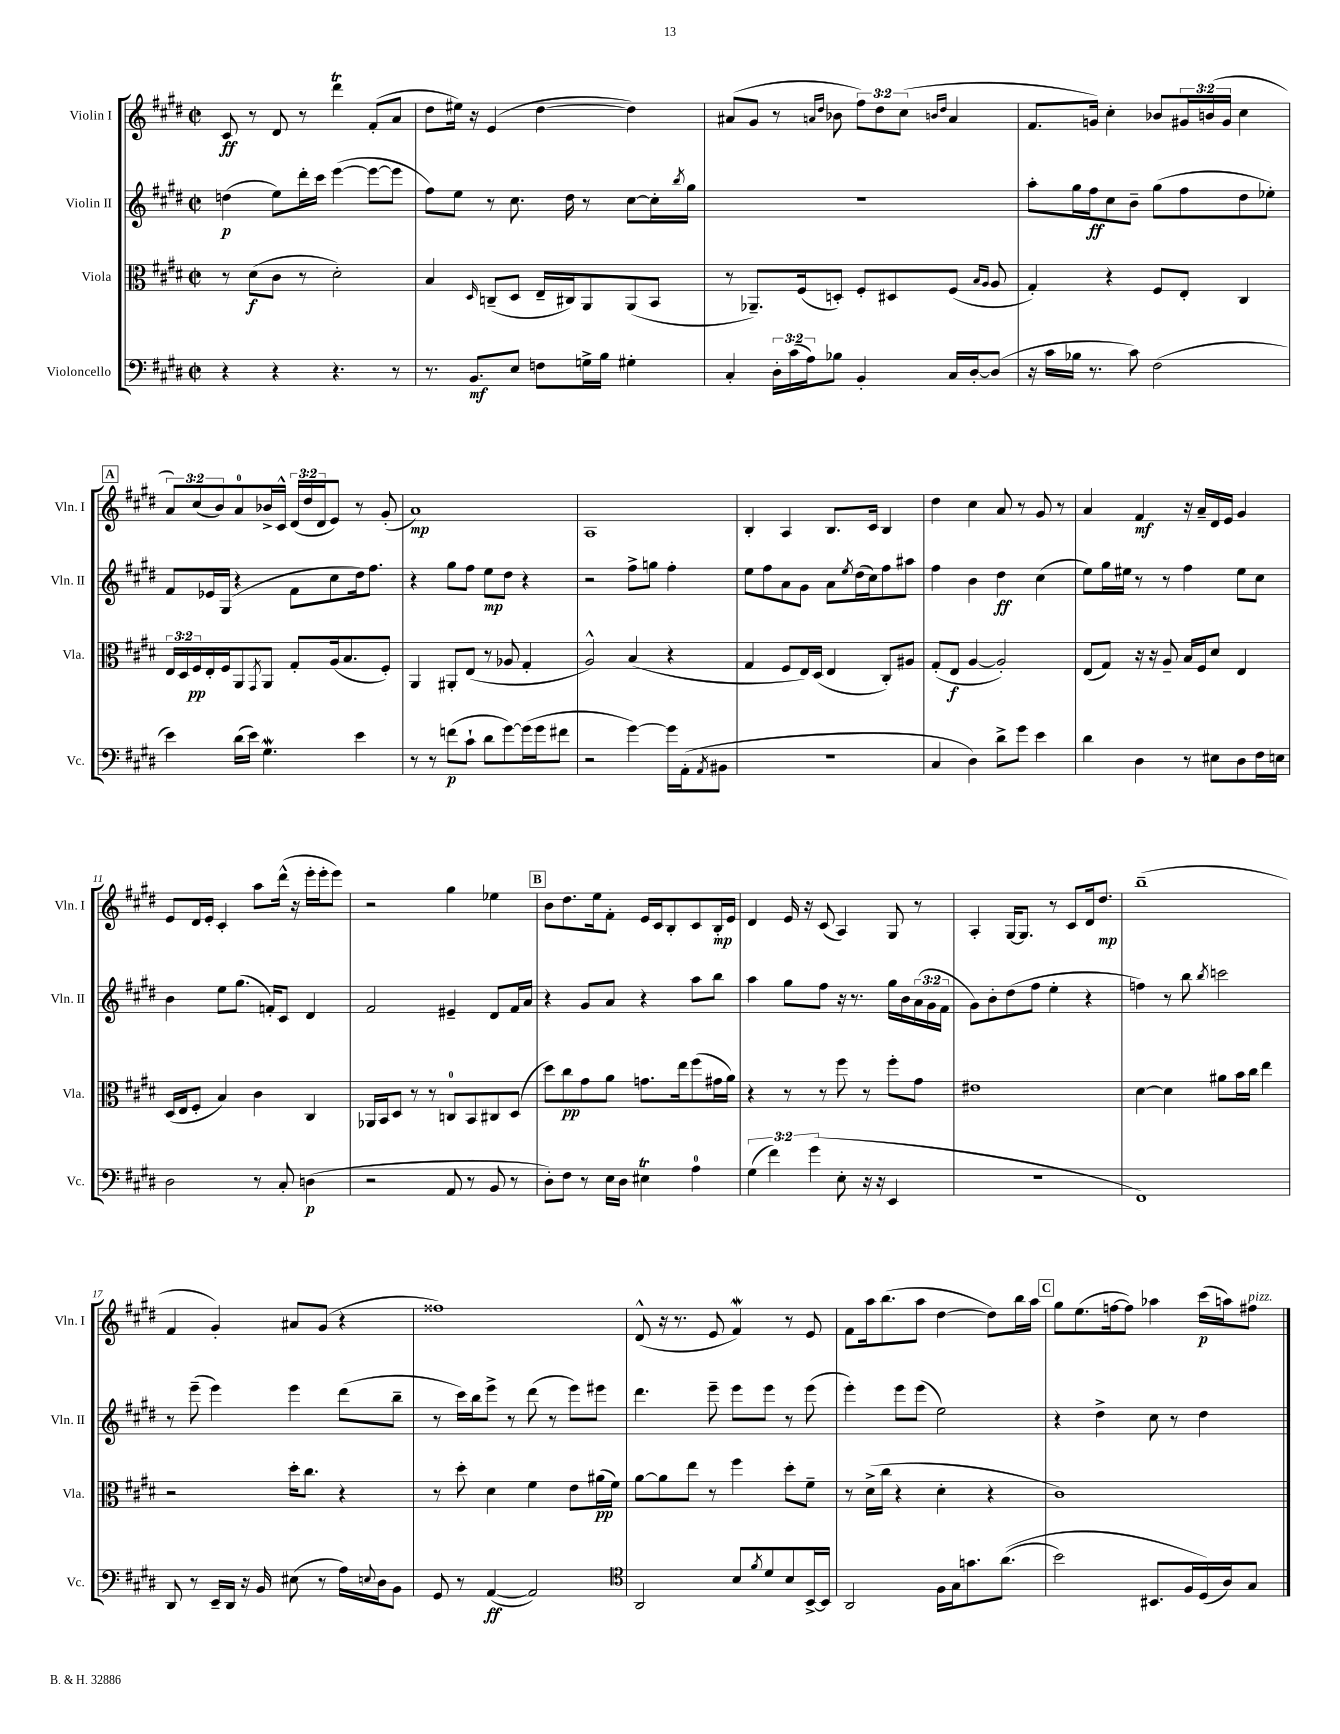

**kern	**dynam	**kern	**dynam	**kern	**dynam	**kern	**dynam
*part4	*part4	*part3	*part3	*part2	*part2	*part1	*part1
*staff4	*staff4	*staff3	*staff3	*staff2	*staff2	*staff1	*staff1
*I"Violoncello	*	*I"Viola	*	*I"Violin II	*	*I"Violin I	*
*I'Vc.	*	*I'Vla.	*	*I'Vln. II	*	*I'Vln. I	*
*clefF4	*	*clefC3	*	*clefG2	*	*clefG2	*
*k[f#c#g#d#]	*	*k[f#c#g#d#]	*	*k[f#c#g#d#]	*	*k[f#c#g#d#]	*
*M2/2	*	*M2/2	*	*M2/2	*	*M2/2	*
*met(c|)	*	*met(c|)	*	*met(c|)	*	*met(c|)	*
=1	=1	=1	=1	=1	=1	=1	=1
4r	.	8r	.	(4ddn\	p	8c#/	ff
.	.	(8d#\L	f	.	.	8r	.
4r	.	8c#\J	.	8ee\L)	.	8d#/	.
.	.	8r	.	16ddd#'\L	.	8r	.
.	.	.	.	16ccc#\JJ	.	.	.
4.r	.	2d#'\)	.	([4eee\	.	4ddd#t\	.
.	.	.	.	8eee\L_	.	(8f#'/L	.
8r	.	.	.	8eee\J]	.	8a/J	.
=2	=2	=2	=2	=2	=2	=2	=2
8.r	.	4B/	.	8ff#\L)	.	8dd#\L	.
.	.	.	.	8ee\J	.	16ee#X\Jk)	.
8.BB/L	mf	.	.	.	.	16r	.
.	.	16qqD#/	.	.	.	.	.
.	.	(8Cn~/L	.	8r	.	(4e/	.
8E/J	.	8D#/J	.	8.cc#\	.	.	.
8Fn\L	.	16E~/LL	.	.	.	[4dd#\	.
.	.	16C#X/J)	.	16dd#\	.	.	.
16Gn^\L	.	8AA/	.	8r	.	.	.
16B\JJ	.	.	.	.	.	.	.
4G#X'\	.	(8AA/	.	[8cc#\L	.	4dd#\])	.
.	.	8BB/J	.	16cc#'\L]	.	.	.
.	.	.	.	8qbb/	.	.	.
.	.	.	.	16gg#\JJ	.	.	.
=3	=3	=3	=3	=3	=3	=3	=3
4C#'/	.	8r	.	1r	.	(8a#X/L	.
.	.	8.AA-X~/L)	.	.	.	8g#/J	.
24D#'\LL	.	.	.	.	.	8r	.
(24c#\	.	.	.	.	.	.	.
.	.	(16F#/k	.	.	.	.	.
24A\J)	.	.	.	.	.	.	.
.	.	.	.	.	.	16qqan/LL	.
.	.	.	.	.	.	16qqdd#/JJ	.
8B-X\J	.	8Dn'/J)	.	.	.	8b-X\	.
4BB'/	.	8F#'/L	.	.	.	12ff#\L)	.
.	.	.	.	.	.	12dd#\	.
.	.	8D#X/	.	.	.	.	.
.	.	.	.	.	.	(12cc#\J	.
.	.	.	.	.	.	16qqbn/LL	.
.	.	.	.	.	.	16qqdd#/JJ	.
16C#/LL	.	(8F#/J	.	.	.	4a/	.
[16D#'/J	.	.	.	.	.	.	.
.	.	16qqB/LL	.	.	.	.	.
.	.	16qqA/JJ	.	.	.	.	.
(8D#/J]	.	8A/	.	.	.	.	.
=4	=4	=4	=4	=4	=4	=4	=4
16r	.	4G#'/)	.	8aa'\L	.	8.f#/L	.
16c#\LL	.	.	.	.	.	.	.
16B-X\JJ	.	.	.	16gg#\L	.	.	.
8.r	.	.	.	16ff#\J	ff	16gn/Jk)	.
.	.	4r	.	8cc#\	.	4cc#'\	.
8c#\)	.	.	.	8b~\J	.	.	.
(2F#\	.	8F#/L	.	(8gg#\L	.	8b-X/L	.
.	.	8E'/J	.	8ff#\	.	24g#X/L	.
.	.	.	.	.	.	(24bn/	.
.	.	.	.	.	.	24g#/JJ	.
.	.	4C#/	.	8dd#\	.	4cc#\	.
.	.	.	.	8ee-X'\J)	.	.	.
!!LO:LB:g=z
!!LO:REH:place=s1:t=A
=5	=5	=5	=5	=5	=5	=5	=5
4e\)	.	24E/LL	.	8f#/L	.	12a/L)	.
.	.	24D#/	.	.	.	.	.
.	.	24F#/	pp	.	.	(12cc#/	.
.	.	16E'/	.	16e-X/L	.	.	.
.	.	.	.	.	.	12b/)	.
.	.	16F#/J	.	(16G#/JJ	.	.	.
(16d#\LL	.	8AA/	.	4r	.	8a/	.
16e\JJ)	.	.	.	.	.	.	.
.	.	8qGG#/	.	.	.	.	.
4.G#W\	.	8AA/J	.	.	.	16b-X^/L	.
.	.	.	.	.	.	16c#^^/JJ	.
.	.	8G#'/L	.	8f#\L	.	(24d#/LL	.
.	.	.	.	.	.	24dd#/	.
.	.	.	.	.	.	24d#/J	.
.	.	(16A/k	.	8cc#\	.	8e/J)	.
.	.	8.B/	.	.	.	.	.
4e\	.	.	.	16dd#\k)	.	8r	.
.	.	.	.	8.ff#\J	.	.	.
.	.	8F#'/J)	.	.	.	(8g#'/	.
=6	=6	=6	=6	=6	=6	=6	=6
8r	.	4AA/	.	4r	.	1a)	mp
8r	.	.	.	.	.	.	.
(8fn\L	p	8AA#X'/L	.	8gg#\L	.	.	.
8c#`\J	.	(8E/J	.	8ff#\J	.	.	.
8d#\L	.	8r	.	8ee\L	mp	.	.
[8g#\)	.	8A-X/	.	8dd#\J	.	.	.
(16g#\L]	.	4G#'/	.	4r	.	.	.
16g#\J	.	.	.	.	.	.	.
8f#X\J	.	.	.	.	.	.	.
=7	=7	=7	=7	=7	=7	=7	=7
2r	.	2A^^/)	.	2r	.	1A	.
[4g#\)	.	(4B/	.	8ff#^\L	.	.	.
.	.	.	.	8ggn\J	.	.	.
16g#\LL]	.	4r	.	4ff#'\	.	.	.
(16AA'\J	.	.	.	.	.	.	.
8qAA/	.	.	.	.	.	.	.
8BB#X\J	.	.	.	.	.	.	.
=8	=8	=8	=8	=8	=8	=8	=8
1r	.	4G#/	.	8ee\L	.	4B'/	.
.	.	.	.	8ff#\	.	.	.
.	.	8F#/L	.	8a\	.	4A/	.
.	.	16E/L)	.	8g#\J	.	.	.
.	.	(16D#/JJ	.	.	.	.	.
.	.	4E/	.	8a\L	.	8.B/L	.
.	.	.	.	8qee/	.	.	.
.	.	.	.	(16dd#\L	.	.	.
.	.	.	.	16cc#\J)	.	16c#/Jk	.
.	.	8C#'/L)	.	8ff#\	.	4B/	.
.	.	8A#X/J	.	8aa#X\J	.	.	.
=9	=9	=9	=9	=9	=9	=9	=9
4C#/	.	(8G#'/L	.	4ff#\	.	4dd#\	.
.	.	8E/J	f	.	.	.	.
4D#\)	.	[4A/	.	4b\	.	4cc#\	.
8d#^\L	.	2A'/])	.	4dd#\	ff	8a/	.
8g#\J	.	.	.	.	.	8r	.
4e\	.	.	.	(4cc#\	.	8g#/	.
.	.	.	.	.	.	8r	.
=10	=10	=10	=10	=10	=10	=10	=10
4d#\	.	(8E/L	.	8ee\L)	.	4a/	.
.	.	8G#/J)	.	16gg#\L	.	.	.
.	.	.	.	16ee#X\JJ	.	.	.
4D#\	.	16r	.	8r	.	4f#/	mf
.	.	16r	.	.	.	.	.
.	.	8A~/	.	8r	.	.	.
8r	.	16B/LL	.	4ff#\	.	16r	.
.	.	16F#/J	.	.	.	16a~/LL	.
8E#X\L	.	8d#/J	.	.	.	16d#/	.
.	.	.	.	.	.	16e/JJ	.
8D#\	.	4E/	.	8ee#\L	.	4g#/	.
16F#\L	.	.	.	8cc#\J	.	.	.
16En\JJ	.	.	.	.	.	.	.
!!LO:LB:g=z
=11	=11	=11	=11	=11	=11	=11	=11
2D#\	.	(16D#/LL	.	4b\	.	8e/L	.
.	.	16E/J	.	.	.	.	.
.	.	8F#'/J	.	.	.	16d#/L	.
.	.	.	.	.	.	16e'/JJ	.
.	.	4B/)	.	8ee\L	.	4c#'/	.
.	.	.	.	(8.gg#\J	.	.	.
8r	.	4c#\	.	.	.	8aa\L	.
.	.	.	.	16fn'/KL)	.	.	.
8C#'/	.	.	.	8c#/J	.	(16ddd#^^\Jk	.
.	.	.	.	.	.	16r	.
(4Dn\	p	4C#/	.	4d#/	.	16eee'\LL	.
.	.	.	.	.	.	16eee'\J	.
.	.	.	.	.	.	8eee\J)	.
=12	=12	=12	=12	=12	=12	=12	=12
2r	.	16AA-X/LL	.	2f#/	.	2r	.
.	.	16BB/J	.	.	.	.	.
.	.	8D#/J	.	.	.	.	.
.	.	8r	.	.	.	.	.
.	.	8r	.	.	.	.	.
8AA/	.	8Cn/L	.	4e#X~/	.	4gg#\	.
8r	.	8BB/	.	.	.	.	.
8BB/	.	8C#X/	.	8d#/L	.	4ee-X\	.
8r	.	(8D#/J	.	16f#/L	.	.	.
.	.	.	.	16a/JJ	.	.	.
!!LO:REH:place=s1:t=B
=13	=13	=13	=13	=13	=13	=13	=13
8D#'\L)	.	8dd#\L)	.	4r	.	8b\L	.
8F#\J	.	8cc#\	pp	.	.	8.dd#\	.
8r	.	8g#\	.	8g#/L	.	.	.
.	.	.	.	.	.	16ee\k	.
16E\LL	.	8a\J	.	8a/J	.	8f#'\J	.
16D#\JJ	.	.	.	.	.	.	.
4E#Xt\	.	8.gn\L	.	4r	.	16e/LL	.
.	.	.	.	.	.	16c#/J	.
.	.	.	.	.	.	8B'/	.
.	.	16ee\k	.	.	.	.	.
4A\	.	(8ff#\	.	8aa\L	.	8c#/	.
.	.	16g#X\L	.	8bb\J	.	16B'/L	mp
.	.	16a\JJ)	.	.	.	16e/JJ	.
=14	=14	=14	=14	=14	=14	=14	=14
(6G#\	.	4r	.	4aa\	.	4d#/	.
6f#\)	.	.	.	.	.	.	.
.	.	8r	.	8gg#\L	.	16e/	.
.	.	.	.	.	.	16r	.
(6g#\	.	.	.	.	.	.	.
.	.	8r	.	8ff#\J	.	(8c#/	.
8E'\	.	8ff#\	.	16r	.	4A/)	.
.	.	.	.	8.r	.	.	.
16r	.	8r	.	.	.	.	.
16r	.	.	.	.	.	.	.
4EE/	.	8ff#'\L	.	16gg#\LL	.	8G#/	.
.	.	.	.	16b\	.	.	.
.	.	8g#\J	.	(24a\	.	8r	.
.	.	.	.	24g#\	.	.	.
.	.	.	.	24f#\JJ	.	.	.
=15	=15	=15	=15	=15	=15	=15	=15
1r	.	1e#X	.	8g#\L)	.	4A'/	.
.	.	.	.	8b'\	.	.	.
.	.	.	.	(8dd#\	.	[16G#/KL	.
.	.	.	.	.	.	8.G#/J]	.
.	.	.	.	8ff#\J	.	.	.
.	.	.	.	4ee'\	.	8r	.
.	.	.	.	.	.	8c#/L	.
.	.	.	.	4r	.	16d#/k	.
.	.	.	.	.	.	8.dd#/J	mp
=16	=16	=16	=16	=16	=16	=16	=16
1FF#)	.	[4d#\	.	4ffn\)	.	(1bb~	.
.	.	4d#\]	.	8r	.	.	.
.	.	.	.	8bb\	.	.	.
.	.	.	.	8qbb/	.	.	.
.	.	8a#X\L	.	2cccn\	.	.	.
.	.	16b\L	.	.	.	.	.
.	.	16cc#\JJ	.	.	.	.	.
.	.	4ee\	.	.	.	.	.
!!LO:LB:g=z
=17	=17	=17	=17	=17	=17	=17	=17
8DD#/	.	2r	.	8r	.	4f#/	.
8r	.	.	.	(8eee~\	.	.	.
16EE~/LL	.	.	.	4eee\)	.	4g#'/)	.
16DD#/JJ	.	.	.	.	.	.	.
16r	.	.	.	.	.	.	.
16BB/	.	.	.	.	.	.	.
(8E#X\	.	16dd#'\KL	.	4eee\	.	8a#X/L	.
.	.	8.cc#\J	.	.	.	.	.
8r	.	.	.	.	.	(8g#/J	.
16A\LL)	.	4r	.	(8ddd#\L	.	4r	.
8qqEn/	.	.	.	.	.	.	.
16D#\J	.	.	.	.	.	.	.
8BB\J	.	.	.	8bb~\J	.	.	.
=18	=18	=18	=18	=18	=18	=18	=18
8GG#/	.	8r	.	8r	.	1ff##X)	.
8r	.	8dd#'\	.	16ccc#\LL)	.	.	.
.	.	.	.	16bb\J	.	.	.
([4AA/	ff	4d#\	.	8eee^\J	.	.	.
.	.	.	.	8r	.	.	.
2AA/])	.	4f#\	.	(8ddd#\	.	.	.
.	.	.	.	8r	.	.	.
.	.	8e\L	.	8eee\L)	.	.	.
.	.	(16a#X\L	pp	8eee#X\J	.	.	.
.	.	16f#\JJ)	.	.	.	.	.
=19	=19	=19	=19	=19	=19	=19	=19
*clefC4	*	*	*	*	*	*	*
2AA/	.	[8a\L	.	4.ddd#\	.	(8d#^^/	.
.	.	8a\]	.	.	.	16r	.
.	.	.	.	.	.	8.r	.
.	.	8ee\J	.	.	.	.	.
.	.	8r	.	8eee~\	.	8e/	.
8B/L	.	4ff#\	.	8eee\L	.	4f#W/)	.
8qf#/	.	.	.	.	.	.	.
8d#/	.	.	.	8eee\J	.	.	.
8B/	.	8dd#'\L	.	8r	.	8r	.
[16BB^/L	.	8f#~\J	.	(8eee\	.	8e/	.
16BB/JJ]	.	.	.	.	.	.	.
=20	=20	=20	=20	=20	=20	=20	=20
2AA/	.	8r	.	4eee'\)	.	8f#\L	.
.	.	(16d#^\LL	.	.	.	16aa\k	.
.	.	16cc#\JJ	.	.	.	(8.bb\	.
.	.	4r	.	8eee\L	.	.	.
.	.	.	.	(8eee\J	.	8aa\J	.
16F#\LL	.	4d#'\	.	2ee\)	.	[4dd#\	.
16G#\J	.	.	.	.	.	.	.
8.gn\	.	.	.	.	.	.	.
.	.	4r	.	.	.	8dd#\L])	.
((8.a\J	.	.	.	.	.	.	.
.	.	.	.	.	.	16bb\L	.
.	.	.	.	.	.	16aa\JJ	.
!!LO:REH:place=s1:t=C
=21	=21	=21	=21	=21	=21	=21	=21
2b\)	.	1c#)	.	4r	.	8gg#\L	.
.	.	.	.	.	.	(8.ee\	.
.	.	.	.	4dd#^\	.	.	.
.	.	.	.	.	.	[16ffn\k	.
.	.	.	.	.	.	8ff\J])	.
8.BB#X/L	.	.	.	8cc#\	.	4aa-X\	.
.	.	.	.	8r	.	.	.
16F#/L	.	.	.	.	.	.	.
(16D#/)	.	.	.	4dd#\	.	(16ccc#\LL	p
16A/J)	.	.	.	.	.	16aan\J)	.
!	!	!	!	!	!	!LO:TX:a:i:t=pizz.	!
8G#/J	.	.	.	.	.	8ff#X\J	.
==	==	==	==	==	==	==	==
*-	*-	*-	*-	*-	*-	*-	*-
